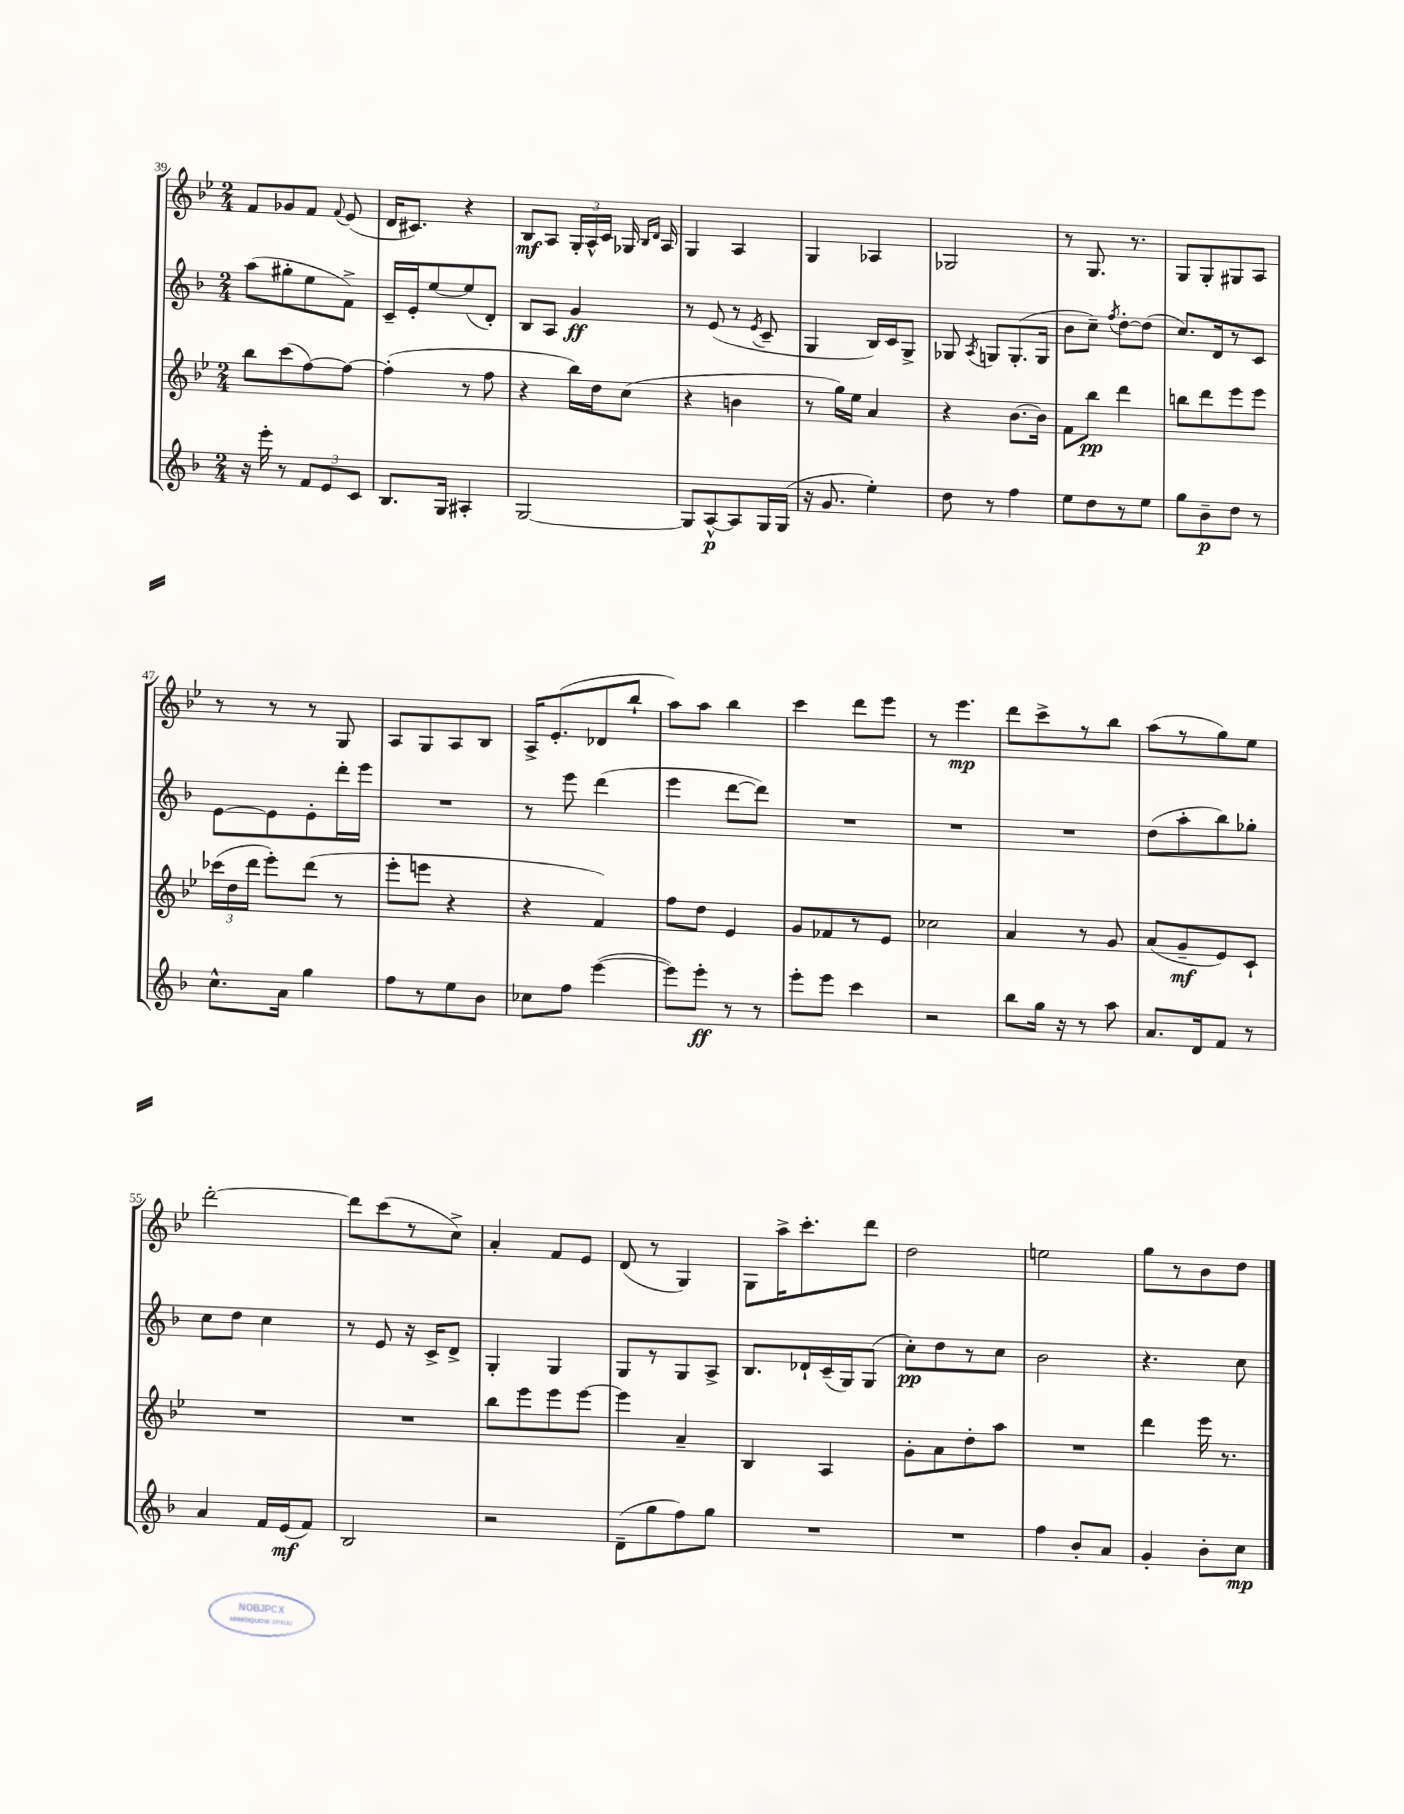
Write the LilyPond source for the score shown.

<<
\new StaffGroup <<
\new Staff = "s0" {
    \clef treble \key bes \major \numericTimeSignature \time 2/4
    \autoBeamOff f'8[ ges'8 f'8] \appoggiatura { f'8 } ees'8( |
    d'16[ cis'8.]) r4 |
    bes8[\mf a8] \tuplet 3/2 { g16[-. a16-^ c'16] } ges16 \grace { bes16[ d'16] } a16 |
    g4 a4 |
    g4 aes4 |
    ges2 |
    r8 g8. r8. |
    g8[ g8-. gis8 a8] |
    r8 r8 r8 g8 |
    a8[ g8 a8 bes8] |
    a16[-> ees'8.-.( des'8 bes''8]-! |
    a''8[) a''8] bes''4 |
    c'''4 d'''8[ ees'''8] |
    r8 ees'''4.\mp |
    d'''8[ c'''8-> r8 bes''8] |
    a''8[( r8 g''8) ees''8] |
    d'''2~-. |
    d'''8[ c'''8( r8 c''8]->) |
    a'4-. f'8[ ees'8] |
    d'8( r8 g4) |
    g8[ a''16-> c'''8.-. d'''8] |
    d''2 |
    e''2 |
    g''8[ r8 bes'8 d''8] \bar "|." |
}
\new Staff = "s1" {
    \clef treble \key f \major \numericTimeSignature \time 2/4
    \autoBeamOff a''8[( gis''8-. e''8 f'8]->) |
    c'16[-- e'16-. e''8~ e''8( d'8]-.) |
    bes8[ a8] g'4\ff |
    r8 e'8( r8 \acciaccatura { e'8 } c'8-- |
    g4 bes16[) c'16 g8]-> |
    ges8 \acciaccatura { a8 } g8[ g8.-.( g16] |
    bes'8[ c''8]--) \acciaccatura { f''8 } d''8[~-. d''8]( |
    c''8.[) d'16 r8 c'8] |
    e'8[~ e'8 e'8-. d'''16-. e'''16] |
    R2 |
    r8 e'''8 d'''4( |
    e'''4 d'''8[~ d'''8]) |
    R2 |
    R2 |
    R2 |
    d''8[( a''8-. bes''8) ges''8]-. |
    c''8[ d''8] c''4 |
    r8 e'8 r16 c'16[-> d'8]-> |
    g4-. g4 |
    g8[ r8 g8 a8]-> |
    bes8.[ des'16-! c'16--( g16) g8]( |
    c''8[-.\pp) d''8 r8 c''8] |
    bes'2 |
    r4. c''8 \bar "|." |
}
\new Staff = "s2" {
    \clef treble \key bes \major \numericTimeSignature \time 2/4
    \autoBeamOff bes''8[ c'''8( f''8~) f''8]~ |
    f''4-.( r8 f''8 |
    r4 bes''16[) d''16 c''8]( |
    r4 b'4 |
    r8 g''16[) ees''16] a'4 |
    r4 bes'8.[~ bes'16] |
    f'8[ bes''8]\pp d'''4 |
    b''8[ d'''8 ees'''8 ees'''8] |
    \tuplet 3/2 { ces'''16[( d''16 d'''16] } ees'''8[-.) d'''8]( r8 |
    ees'''8[-. e'''8] r4 |
    r4 f'4) |
    f''8[ d''8] ees'4 |
    g'8[ fes'8 r8 ees'8] |
    ces''2 |
    a'4 r8 g'8 |
    a'8[( g'8--\mf ees'8) c'8]-! |
    R2 |
    R2 |
    bes''8[ ees'''8 ees'''8 ees'''8]~ |
    ees'''4 a'4-- |
    bes4 a4 |
    g'8[-. a'8 d''8-. a''8] |
    R2 |
    d'''4 ees'''16 r8. \bar "|." |
}
\new Staff = "s3" {
    \clef treble \key f \major \numericTimeSignature \time 2/4
    \autoBeamOff r16 e'''16-. r8 \tuplet 3/2 { f'8[ e'8 c'8] } |
    bes8.[ g16] ais4-. |
    g2~ |
    g8[ a8~-^\p a8 g16 g16]( |
    r16 g'8. e''4-.) |
    d''8 r8 f''4 |
    e''8[ d''8 r8 e''8] |
    g''8[ bes'8--\p d''8] r8 |
    c''8.[-^ a'16] g''4 |
    f''8[ r8 e''8 bes'8] |
    ces''8[ f''8] e'''4~( |
    e'''8[) e'''8]-.\ff r8 r8 |
    e'''8[-. e'''8] c'''4 |
    r2 |
    bes''8[ g''16] r16 r8 a''8 |
    a'8.[ d'16 f'8] r8 |
    a'4 f'16[ e'16\mf( f'8]) |
    bes2 |
    r2 |
    d'8[--( g''8 f''8) g''8] |
    R2 |
    R2 |
    f''4 bes'8[-. a'8] |
    g'4-. bes'8[-. c''8]\mp \bar "|." |
}
>>
>>
\layout { \context { \Score currentBarNumber = #39 } }
